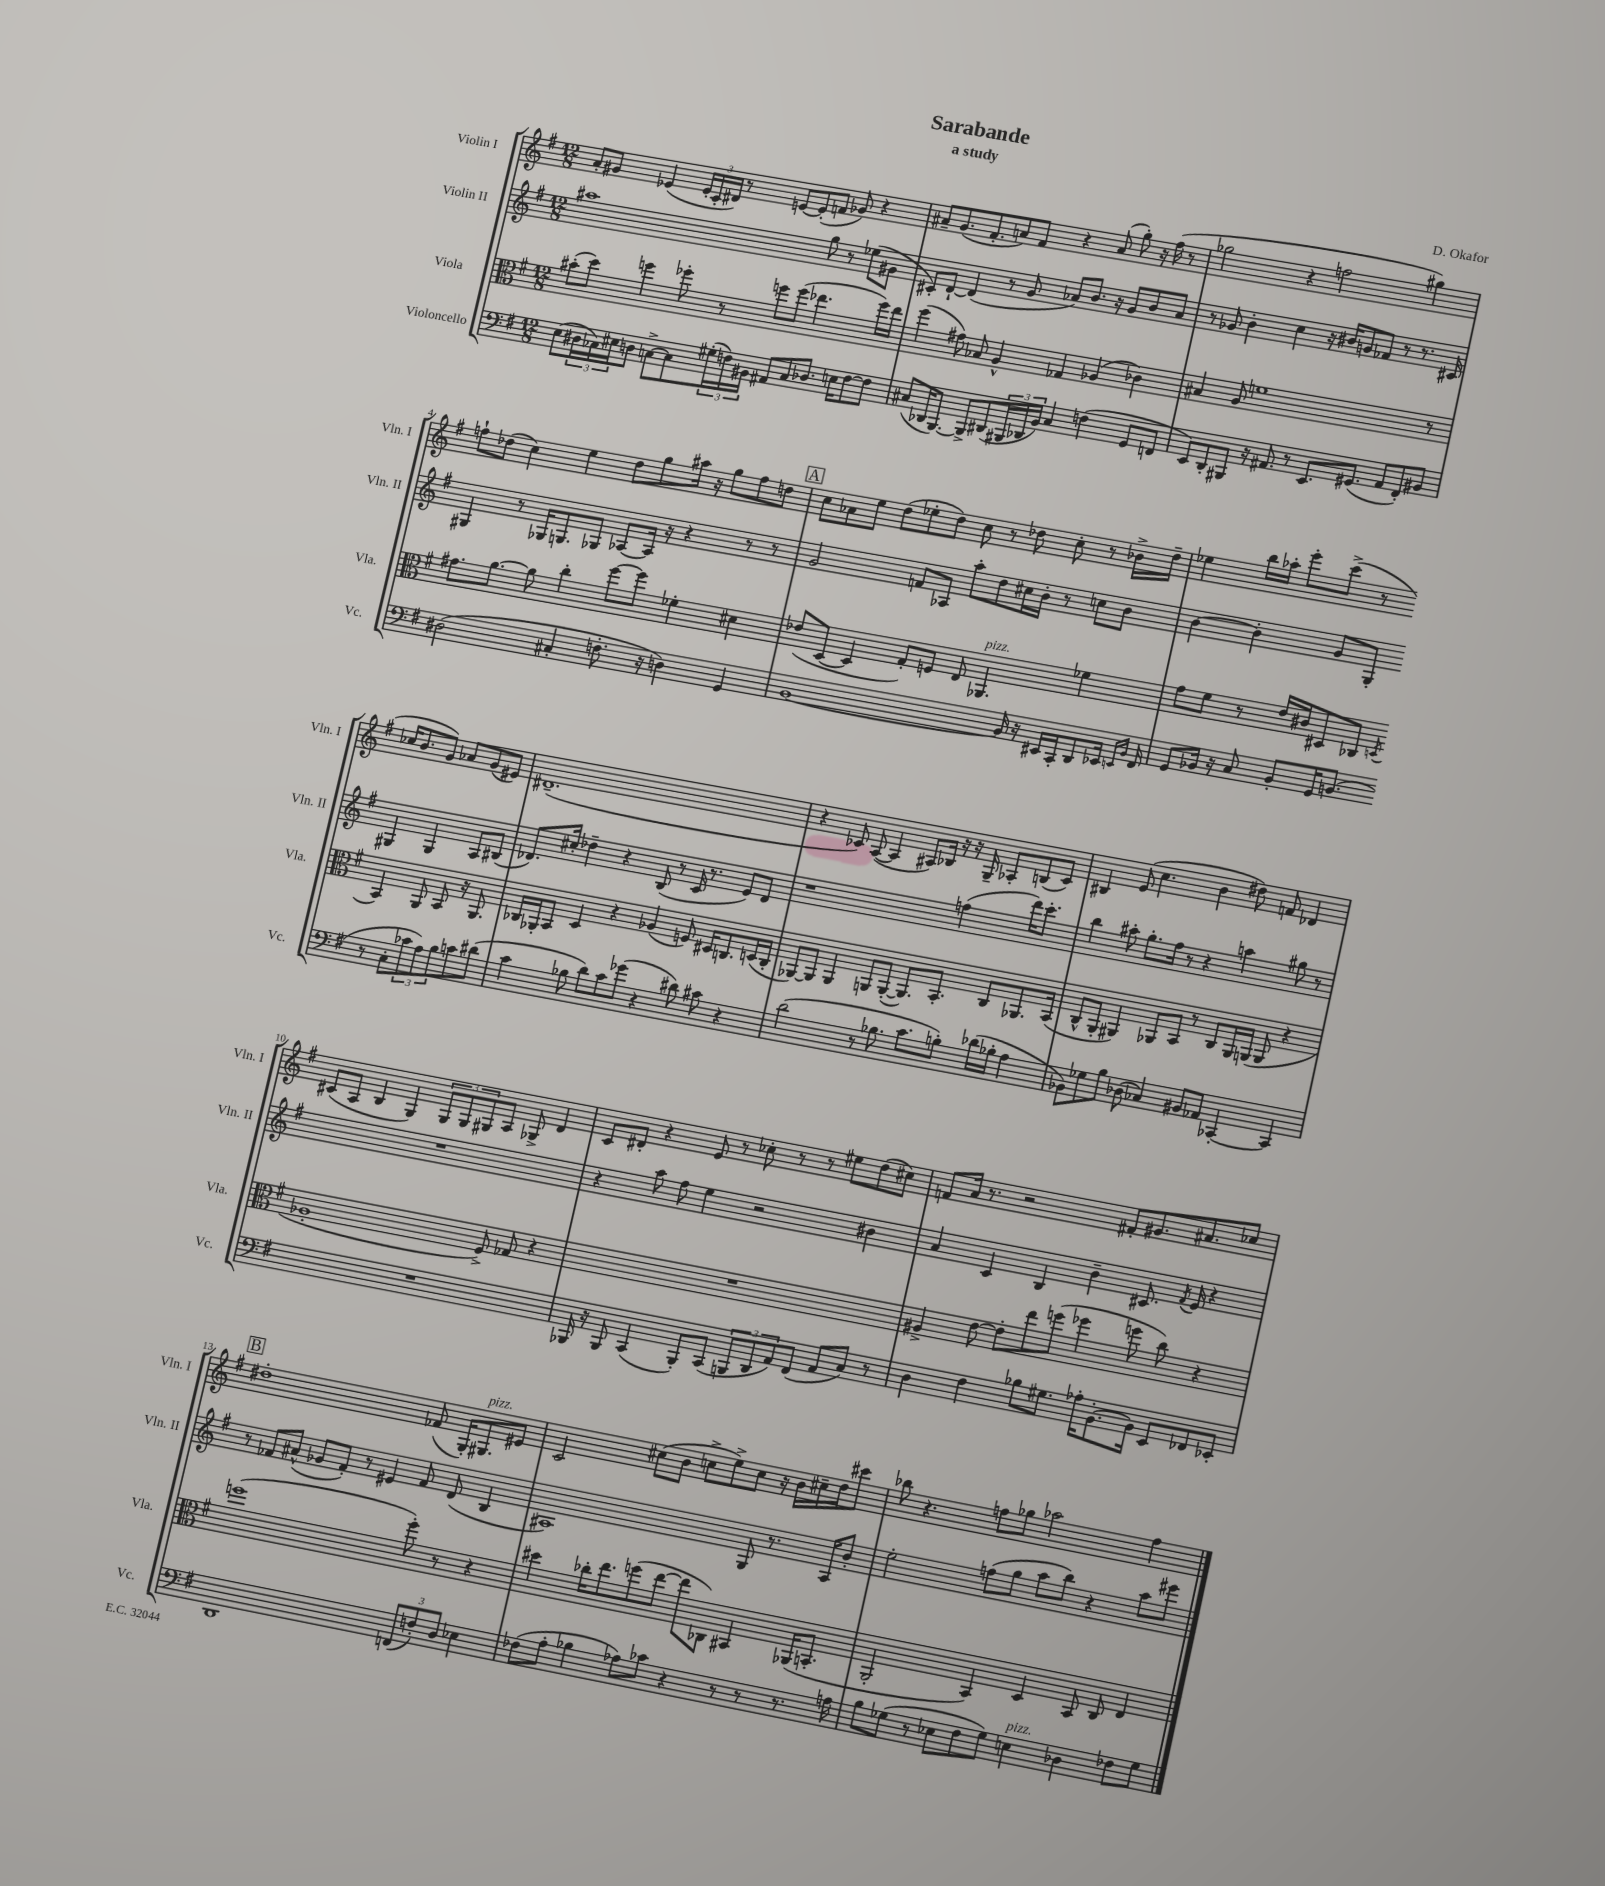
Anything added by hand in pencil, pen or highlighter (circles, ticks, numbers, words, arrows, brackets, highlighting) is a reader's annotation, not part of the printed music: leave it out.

**kern	**kern	**kern	**kern
*part4	*part3	*part2	*part1
*staff4	*staff3	*staff2	*staff1
*I"Violoncello	*I"Viola	*I"Violin II	*I"Violin I
*I'Vc.	*I'Vla.	*I'Vln. II	*I'Vln. I
*clefF4	*clefC3	*clefG2	*clefG2
*k[f#]	*k[f#]	*k[f#]	*k[f#]
*M12/8	*M12/8	*M12/8	*M12/8
=1	=1	=1	=1
(8E\L	(8b#X'\L	1aa#X	8a'/L
24D#X\L	8dd\J)	.	8g#X/J
24C-X\)	.	.	.
24E#X\J	.	.	.
8Dn\J	4ffn\	.	(4e-X/
[8Cn^\L	.	.	.
8C\]	8ff-X'\	.	24e-'/LL
.	.	.	24c'/
.	.	.	24d#X/JJ)
(24G#X'\L	8r	.	8r
24Fn\)	.	.	.
24BB#X\JJ	.	.	.
8AA#X/L	8ffn\L	.	[8en/L
8C/	(8ff\J	.	(8e'/]
8.D-X/J	4.ee-X\	8gg\	8fn/J
.	.	8r	8g-X/)
16En\KL	.	.	.
[8F\	.	(8ee-X\L	4r
8F\J]	16ff\LL)	8g#X\J	.
.	16ee-\JJ	.	.
=2	=2	=2	=2
(8C#X/L	(4ff#\	8c#X'/L)	8a#X~/L
16DD-X/K	.	[8d`/J	(8.g/
[8.BBB/J)	.	.	.
.	8g#X\)	(4d/]	.
.	.	.	8.f#'/
8BBB^/L]	8B-X/	.	.
(8DD#X/	4A^^/	8r	8an/)
24BBB#X/L	.	8g/	8f#/J
24DD-X/	.	.	.
24BB/JJ)	.	.	.
4C#/	4G-X/	8a-X/L)	4r
.	.	8.b/J	.
(4Fn\	(4A-X/	.	(8a/
.	.	16r	.
.	.	8g/L	8gg'\)
8GG/L	4c-X\)	8b/	16r
.	.	.	(16ff#\
8FFn/J	.	8a-/J	8r
=3	=3	=3	=3
8EE/L)	4B#X/	8r	2gg-X\
8DD'/	.	8g-X/	.
8BBB#X/J	8A/	4b'\	.
16r	1fn	.	.
8.AA#X/	.	.	.
.	.	4cc\	4r
8r	.	.	.
8.EE/L	.	16r	2ffn\
.	.	16b#X/KL	.
.	.	8gn/	.
(8.GG#X/J	.	.	.
.	.	8f-X/J	.
8AA#/L	.	8r	.
8FF#'/)	.	8.r	4gg#X\)
8BB#X/J	8r	.	.
.	.	16c#X/	.
!!LO:LB:g=z
=4	=4	=4	=4
(2D#X\	8.g#X\L	4G#X/	8ffn`\L
.	.	.	(8dd-X\J
.	[8.a\J	.	.
.	.	8r	4cc\)
.	8a\]	16G-X/KL	.
.	.	8.Gn/	.
4C#X'/	4cc'\	.	4ee\
.	.	8G-X/J	.
8.Fn'\	[8ff#\L	[8A-X/L	8dd-\L
.	8ff#\J]	16A-/Jk]	8gg\
16r	.	16r	.
4Dn\)	4f-X'\	4r	16aa#X\Jk
.	.	.	16r
.	.	.	8gg\L
4GG/	4d#X\	8r	8ff\
.	.	8r	8ddn\J
!!LO:REH:place=s1:t=A
=5	=5	=5	=5
[1BB	(8e-X/L	2g/	8cc\L
.	[8D/J	.	8a-X\
.	4D/]	.	8ee\J
.	.	.	(8dd\L
.	8G'/L)	8fn/L	8ee-X'\
.	8Fn/J	8A-X/J	8dd\J)
.	8E/	8aa'\L	8cc\
!	!LO:TX:a:i:t=pizz.	!	!
.	4.AA-X/	8dd\	8r
16BB/]	.	16cc#X\L	8dd-X\
16r	.	16b'\JJ	.
16EE#X/LL	.	8r	8cc'\
16CC'/J	.	.	.
8DD/	4f-X\	8ccn\L	8r
16EE-X/Jk	.	8b\J	16b-X^\LL
16qqEEn/LL	.	.	.
16qqBB/JJ	.	.	.
16FF#/	.	.	16dd-~\JJ
=6	=6	=6	=6
8GG/L	8g\L	[4b\	4ee-X\
16BB-X/Jk	8f#\J	.	.
16r	.	.	.
8C/	8r	4b'\]	16bb\LL
.	.	.	16aa-X'\JJ
8BB-'/L	16e/LL	.	8eee'\L
.	16c#X/J	.	.
16GG/K	8D#X/	8g/L	(8ccc^\J
(8.BBn/J	.	.	.
.	8C-X/J	8G'/J	8r
.	8qDn/	.	.
8r	4BB/	4G#X/	16cc-X/KL
.	.	.	8.b/
8C'\L	.	.	.
12c-X\	8AA/	4G#/	8g/J)
12A\)	.	.	.
.	8BB/	.	8a-X/L
12B\	.	.	.
8cn\	16r	8A/L	(8g/
.	8.AA/	.	.
(8d#X\J	.	(8B#X/J	8e#X/J)
!!LO:LB:g=z
=7	=7	=7	=7
4c\	16C-X/LL	8.d-X/L)	(1.d#X~
.	16AA-X'/J	.	.
.	8BB/J	.	.
.	.	16cc#X'/Jk	.
8B-X\	4D/	4dd-X~\	.
8d\L)	.	.	.
8c\	4r	4r	.
(8g-X\J	.	.	.
4r	(4A-X/	(8B/	.
.	.	8r	.
8d#X\)	8Fn/)	16c/	.
.	.	8.r	.
8c#X\	16D#X/KL	.	.
.	8.Cn/	.	.
4r	.	8e/L)	.
.	(16Dn/L	8d-/J	.
.	16C'/JJ	.	.
=8	=8	=8	=8
(2d\	[8AA-X/L)	1r	4r
.	8AA-/J]	.	.
.	4AA-/	.	8c-X/)
.	.	.	([8A/
8r	8AAn/L	.	4A/]
8.B-X\	([8AA'/J	.	.
.	8.AA/L])	.	8A#X/L)
8.c\L	.	.	.
.	.	.	16B-X/Jk
.	8.BB'/J	.	16r
8Bn'\J)	.	(4ffn\	16r
.	.	.	16G~/
(16d-X\LL	8C/L	.	8A-X'/L
16B-X'\JJ	.	.	.
4A\	8.AA-X/	16ddd\KL)	(8Bn/
.	.	8.ccc'\J	.
.	.	.	8c-/J)
.	(16BB/Jk	.	.
=9	=9	=9	=9
8BB-X\L)	8C^^/L	4bb\	4B#X/
8G-X\	8AA'/J	.	.
8B\J	4AA#X/)	8aa#X'\	(8e/
(8D-X\	.	8.gg'\L	4.cc\
4C-X/)	8AA-X/L	.	.
.	.	16ff#\Jk	.
.	8BB/J	8r	.
8BB#X/L	8r	4r	4b\
8AA-X/J	8C/L	.	.
[4CC-X'/	16AA-/L	4aan\	8dd#X\)
.	(16AAn/JJ	.	.
.	8AA/	.	8fn/
4CC-/]	4r	8gg#X\	4d-X/
.	.	8r	.
!!LO:LB:g=z
=10	=10	=10	=10
1.r	1A-X'	1.r	(8c#X/L
.	.	.	8A/J
.	.	.	4B/
.	.	.	4G/)
.	.	.	12G/L
.	.	.	12G/
.	.	.	12G#X/
.	8F#^/)	.	8A/J
.	8G-X/	.	8G-X^/
.	4r	.	4d/
=11	=11	=11	=11
16BBB-X/	1.r	4r	8c/L
16r	.	.	.
8BBB-/	.	.	8d#X'/J
(4CC/	.	8aa\	4r
.	.	8ff#\	.
8BBB-'/L)	.	4ee\	8e/
(8CC/J	.	.	8r
12BBBn/L	.	2r	8cc-X'\
12DD/	.	.	.
.	.	.	8r
12AA/)	.	.	.
(8FF#/J	.	.	8r
8AA/L	.	.	8ee#X\L
8C/J)	.	4b#X\	(8dd\
8r	.	.	8cc#X\J)
=12	=12	=12	=12
4D\	4A#X^/	4a/	8fn/L
.	.	.	16a/Jk
.	.	.	8.r
4F#\	[8e\	4c/	.
.	8e'\L]	.	2r
8B-X\L	8ee\	4B/	.
8.G#X\J	(8ffn\J	.	.
.	4ff-X\	4b~\	.
16A-X'\KL	.	.	.
[8.BB'\	.	.	8f#X'/L
.	8ffn\	8.c#X/	8.g#X/
16BB\Jk]	.	.	.
8EE/L	8cc\)	.	.
.	.	8qf#/	.
.	.	16e/	8.a#X/
8FF-X/	4r	4r	.
8EE-X'/J	.	.	8cc-X/J
!!LO:LB:g=z
!!LO:REH:place=s1:t=B
=13	=13	=13	=13
1DD	(1ffn	8r	1dd#X'
.	.	8f-X/L	.
.	.	(8a#X^^/J	.
.	.	8g-X/L	.
.	.	8f-'/J)	.
.	.	8r	.
.	.	4e#X/	.
(12FFn/L	8ff'\)	8f-/	(8f-X/
12Fn'/)	.	.	.
.	8r	(8d/	16G'/KL)
12D/J	.	.	.
!	!	!	!LO:TX:a:i:t=pizz.
.	.	.	8.G#X/
4E-X\	4r	4B/	.
.	.	.	8e#X/J
=14	=14	=14	=14
(8F-X\L	4dd#X\	1A#X)	2c/
8A'\J	.	.	.
4B-X\	16cc-X'\KL	.	.
.	8.ee\	.	.
8A-X\L)	(8ffn\	.	(8cc#X\L
8c-X\J	[8ee\J	.	8b\J
4r	8ee\L]	.	8ccn^\L
.	8C-X\J)	.	8ee^\)
8r	4BB#X/	8G/	8cc\J
8r	.	8.r	16r
.	.	.	16b\LL
8.r	(16AA-X/KL	.	16cc#X~\
.	8.BBn'/J	16A#/KL	16dd\J
.	.	8b'/J	8ccc#X\J
16An\	.	.	.
=15	=15	=15	=15
8B\L	2AA'/	2ee'\	8bb-X\
(8G-X\J	.	.	4.r
8r	.	.	.
8E-X\L	.	.	.
8F#\	4BB/)	(8ffn\L	8ffn\L
8G-\J)	.	8gg\J	8gg-X\J
!LO:TX:a:i:t=pizz.	!	!	!
4En\	4D/	8aa\L	2aa-X\
.	.	8bb\J)	.
4D-X\	8BB/	4r	.
.	8C/	.	.
8F-X\L	4E/	8aa\L	4ff\
8G-\J	.	8eee#X\J	.
==	==	==	==
*-	*-	*-	*-
